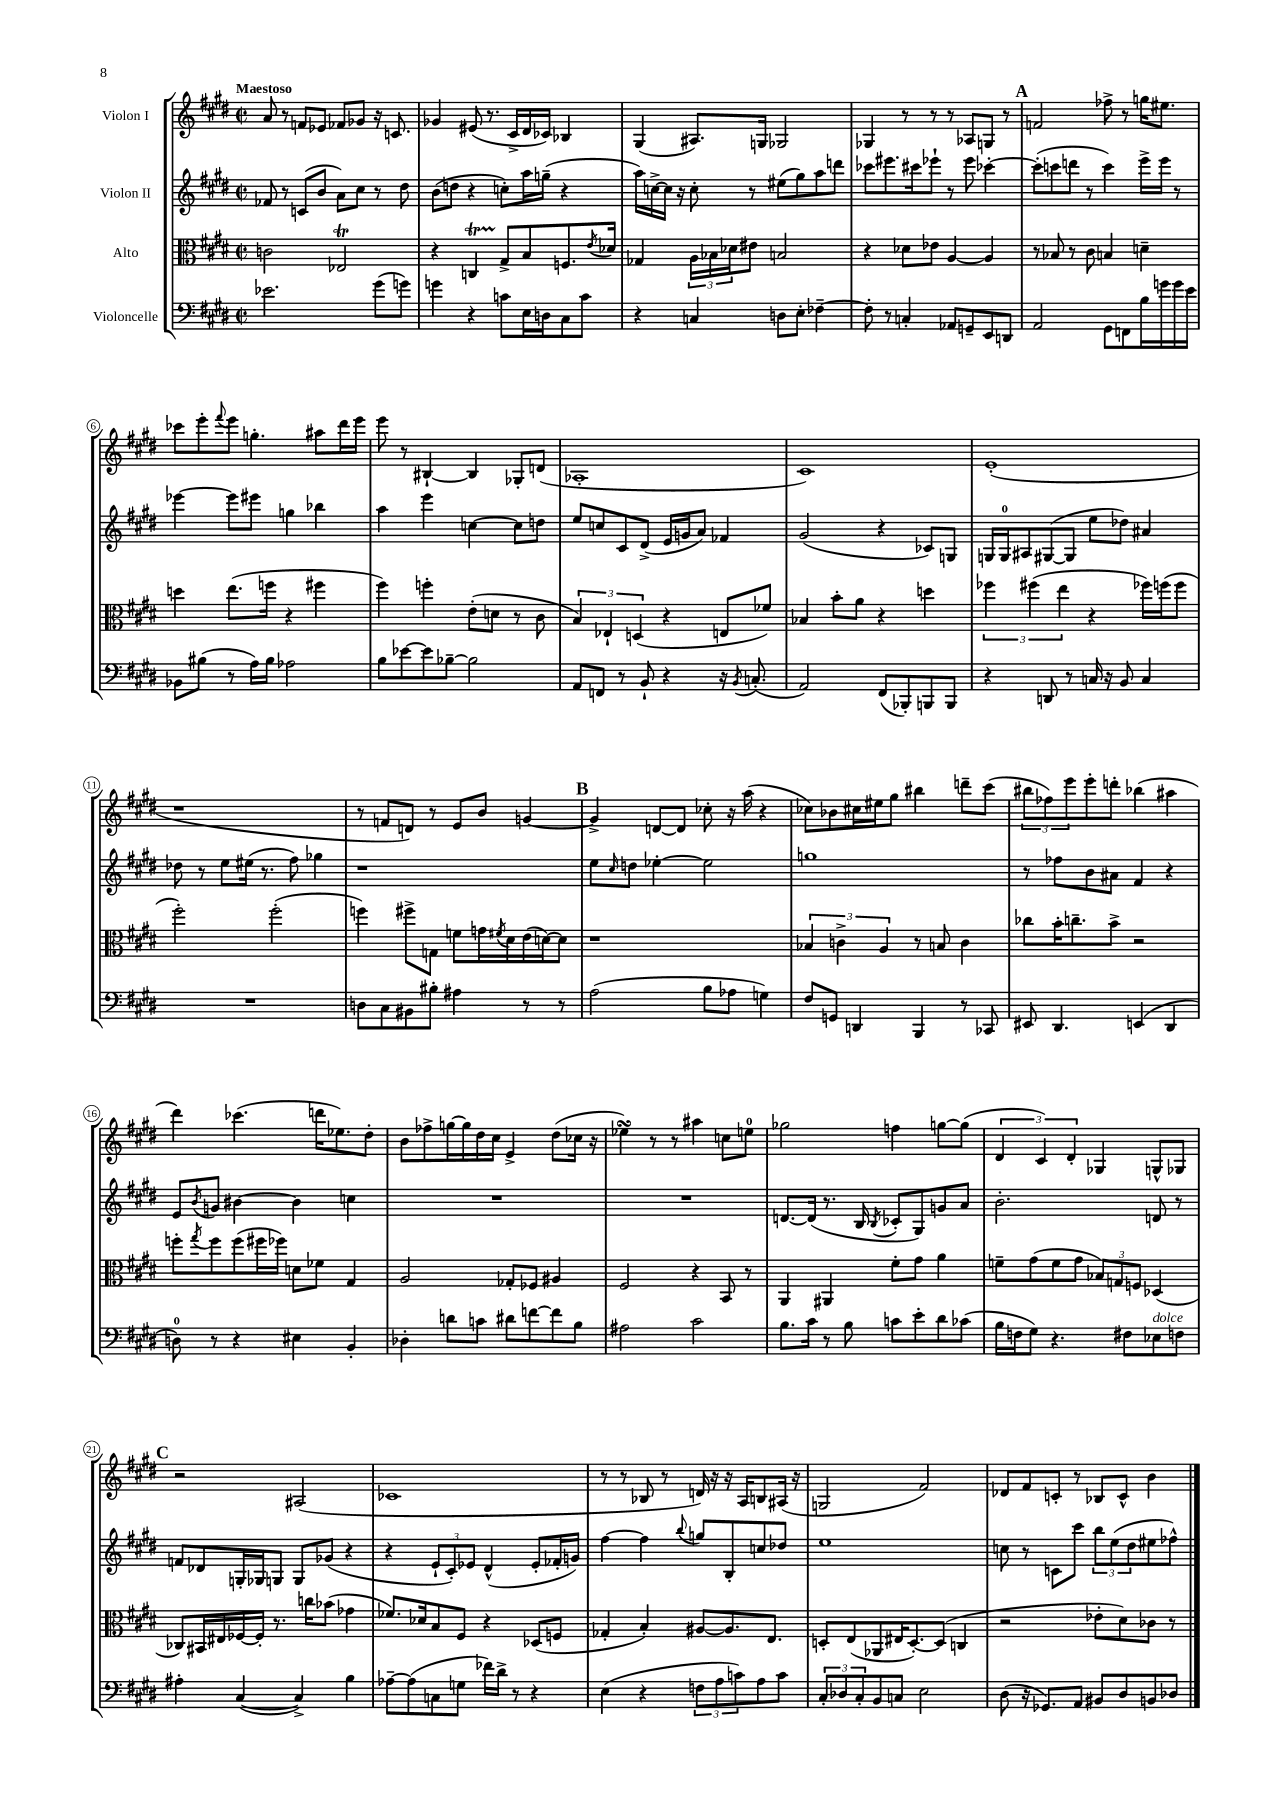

**kern	**kern	**kern	**kern
*staff4	*staff3	*staff2	*staff1
*clefF4	*clefC3	*clefG2	*clefG2
*k[f#c#g#d#]	*k[f#c#g#d#]	*k[f#c#g#d#]	*k[f#c#g#d#]
*M2/2	*M2/2	*M2/2	*M2/2
*met(c|)	*met(c|)	*met(c|)	*met(c|)
2.e-	2c	8f-	8a
.	.	8r	8r
.	.	(8c	8f
.	.	8b	8e-
.	2E-	8a)	8f-
.	.	8cc#	8g-
(8g#	.	8r	16r
.	.	.	8.c
8g)	.	8dd#	.
=	=	=	=
4g	4r	(8b	4g-
.	.	8dd	.
4r	4C	4r	(8e#
.	.	.	8.r
8c	8G#^	8cc')	.
.	.	.	16c#^
16E	8B	16aa	16d#
16D	.	(16gg~	16c-)
8C#	8.F	4r	4B-
8c	.	.	.
.	8qe	.	.
.	16d-	.	.
=	=	=	=
4r	4G-	16aa)	(4G#
.	.	[16cc^	.
.	.	16cc]	.
.	.	16r	.
4C	24A	8cc'	8.A#)
.	24B-	.	.
.	24d-	.	.
.	8e#	8r	.
.	.	.	16G
8D	2B	(8ee#	2G-
8E'	.	8gg#)	.
[4F-~	.	8aa	.
.	.	8ddd	.
=	=	=	=
8F-']	4r	8ccc-	4G-
8r	.	8.eee#	.
4C'	8d-	.	8r
.	.	16ccc#	.
.	8e-	8eee-`	8r
8AA-	[4A	8r	8r
8GG~	.	8eee-	8A-
8EE	4A]	[4ccc-'	8G
8DD	.	.	8r
=	=	=	=
2AA	8r	(8ccc-']	2f
.	8B-	8ccc	.
.	8r	8ddd	.
.	8c#	8r	.
8GG#	4B	4ccc)	8ff-^
8FF	.	.	8r
16B	4d~	16eee^	16gg
16g	.	16eee	8.ee#
16g	.	8r	.
16e	.	.	.
=	=	=	=
8BB-	4dd	[4eee-	8ccc-
(8B#	.	.	8eee'
.	.	.	8qqfff#
8r	(8.ee	8eee-]	8eee
16A)	.	8eee#	4.gg'
16B#	16ff	.	.
2A-	4r	4gg	.
.	4ff#	4bb-	8aa#
.	.	.	16ddd#
.	.	.	16eee
=	=	=	=
8B	4ff#)	4aa	8eee
[8e-	.	.	8r
8e-]	4ff'	4eee	[4B#`
[8B-~	.	.	.
2B-]	(8e'	[4cc	4B#]
.	8d	.	.
.	8r	8cc]	8G-'
.	8c#	8dd	(8d
=	=	=	=
8AA	6B)	8ee	1A-'
8FF	.	8cc	.
.	6E-`	.	.
8r	.	8c#	.
.	(6D	.	.
8BB`	.	(8d#^	.
4r	4r	16e	.
.	.	16g	.
.	.	8a)	.
16r	8E	4f-	.
8qBB	.	.	.
(8.C'	.	.	.
.	8f-)	.	.
=	=	=	=
2AA)	4B-	(2g#	1c#)
.	8b'	.	.
.	8a	.	.
(8FF#	4r	4r	.
8BBB-')	.	.	.
8BBB	4dd	8c-)	.
8BBB	.	8G	.
=	=	=	=
4r	6ff-	16G	(1e'
.	.	16G	.
.	.	8A#	.
.	(6ff#	.	.
8DD	.	([8G#	.
.	6ee	.	.
8r	.	8G#]	.
16C	4r	8ee	.
16r	.	.	.
8BB	.	8dd-)	.
4C	16ff-)	4a#	.
.	(16ff	.	.
.	8ff	.	.
=	=	=	=
1r	2ff#')	8dd-	1r
.	.	8r	.
.	.	8ee	.
.	.	(16ee#	.
.	.	8.r	.
.	(2ff#'	.	.
.	.	8ff#)	.
.	.	4gg-	.
=	=	=	=
8D	4ff)	1r	8r
8C#	.	.	8f
8BB#	8ff#^	.	8d)
8B#'	8G	.	8r
4A#	8f	.	8e
.	16g	.	8b
.	8qf#	.	.
.	16d#	.	.
8r	(16e	.	[4g
.	[16d)	.	.
8r	8d]	.	.
=	=	=	=
(2A	1r	8ee	4g^]
.	.	16qqcc#	.
.	.	8dd	.
.	.	[4ee-'	[8d
.	.	.	8d]
8B	.	2ee-]	8cc-'
8A-	.	.	16r
.	.	.	(16aa
4G)	.	.	4r
=	=	=	=
8F#	6B-	1gg	8cc-)
8GG	.	.	8b-
.	6c^	.	.
4DD	.	.	16cc#
.	.	.	16ee#
.	6A	.	.
.	.	.	8gg#
4BBB	8r	.	4bb#
.	8B	.	.
8r	4c	.	8ddd~
8CC-	.	.	(8ccc#
=	=	=	=
8EE#	8cc-	8r	12bb#
.	.	.	12ff-)
4.DD#	16b'	8ff-	.
.	.	.	12eee
.	8.cc~	.	.
.	.	8b	8eee'
.	8b^	8a#	8ddd'
(4EE	2r	4f#	(4bb-
4DD#	.	4r	4aa#
=	=	=	=
8D)	8ff'	8e	4ddd#)
.	8qgg#	8qb	.
8r	8ff	8g	.
4r	(8ff	[4b#	(4.ccc-
.	16ff#	.	.
.	16ff-)	.	.
4E#	8d	4b#]	.
.	8f-	.	16ddd
.	.	.	8.ee-)
4BB'	4G#	4cc	.
.	.	.	8dd#'
=	=	=	=
4D-'	2A	1r	8b
.	.	.	8ff-^
8d	.	.	[16gg
.	.	.	16gg]
8c	.	.	16dd#
.	.	.	16cc#
8d#	8G-'	.	4e^
[8f	8F-	.	.
8f]	4A#	.	(8dd#
8B	.	.	16cc-
.	.	.	16r
=	=	=	=
2A#	2F#	1r	4ee-)
.	.	.	8r
.	.	.	8r
2c#	4r	.	4aa#
.	8BB	.	8cc
.	8r	.	8ee
=	=	=	=
8.B	4AA	[8.d	2gg-
16c#	.	(16d]	.
8r	4AA#	8.r	.
8B	.	.	.
.	.	16B	.
.	.	8qB	.
8c	8f#'	8c-'	4ff
8e'	8g#	8G#)	.
8d#	4a	8g	[8gg
(8c-	.	8a	(8gg]
=	=	=	=
16B	8f~	2.b'	6d#
16F	.	.	.
8G#)	(8g#	.	.
.	.	.	6c#)
4.r	8f	.	.
.	.	.	6d#'
.	8g#	.	.
.	12B-)	.	4G-
.	12G	.	.
8F#	.	.	.
.	12F	.	.
8E-	(4D-	8d	8G^^
8F	.	8r	8G-
=	=	=	=
4A#'	8C-)	8f	2r
.	16BB#	8d-	.
.	16E#	.	.
([4C#	[16F-	16G'	.
.	16F-']	16G-	.
.	8.r	8G	.
4C#^])	.	8G	(2A#
.	16cc	.	.
.	(8b-	(8g-	.
4B	4g-	4r	.
=	=	=	=
[8A-~	8.f-)	4r	1c-
(8A-]	.	.	.
.	16d-	.	.
8C	8B	12e`	.
.	.	12c#')	.
8G	8F#	.	.
.	.	12e-	.
16f-)	4r	(4d#^^	.
16d#^	.	.	.
8r	.	.	.
4r	(8D-	8e-'	.
.	8F	16f-'	.
.	.	16g)	.
=	=	=	=
(4E	4G-'	[4ff#	8r
.	.	.	8r
4r	4B')	4ff#]	8B-
.	.	.	8r
.	.	8qqbb	.
12F	[8A#	8gg	16d)
.	.	.	16r
12A	.	.	.
.	8.A#]	8B'	16r
12c)	.	.	.
.	.	.	16A
8A	.	8cc	8B
.	8.E	.	.
8c	.	8dd-	(16A#
.	.	.	16r
=	=	=	=
12C#'	8D'	1ee	2G
12D-	.	.	.
.	(8E	.	.
12C#'	.	.	.
8BB	8AA-	.	.
8C	16E#	.	.
.	[8.D')	.	.
2E	.	.	2f#)
.	(8D]	.	.
.	4C	.	.
=	=	=	=
(8D#	2r	8cc	8d-
16r	.	8r	8f#
8.GG-)	.	.	.
.	.	8c	8c'
8AA	.	8ccc#	8r
8BB#	8e-'	12bb	8B-
.	.	(12ee	.
8D#	8d#)	.	8c^^
.	.	12dd#	.
8BB	8c-	8ee#	4b
8D-	8r	8ff-^^)	.
==	==	==	==
*-	*-	*-	*-
